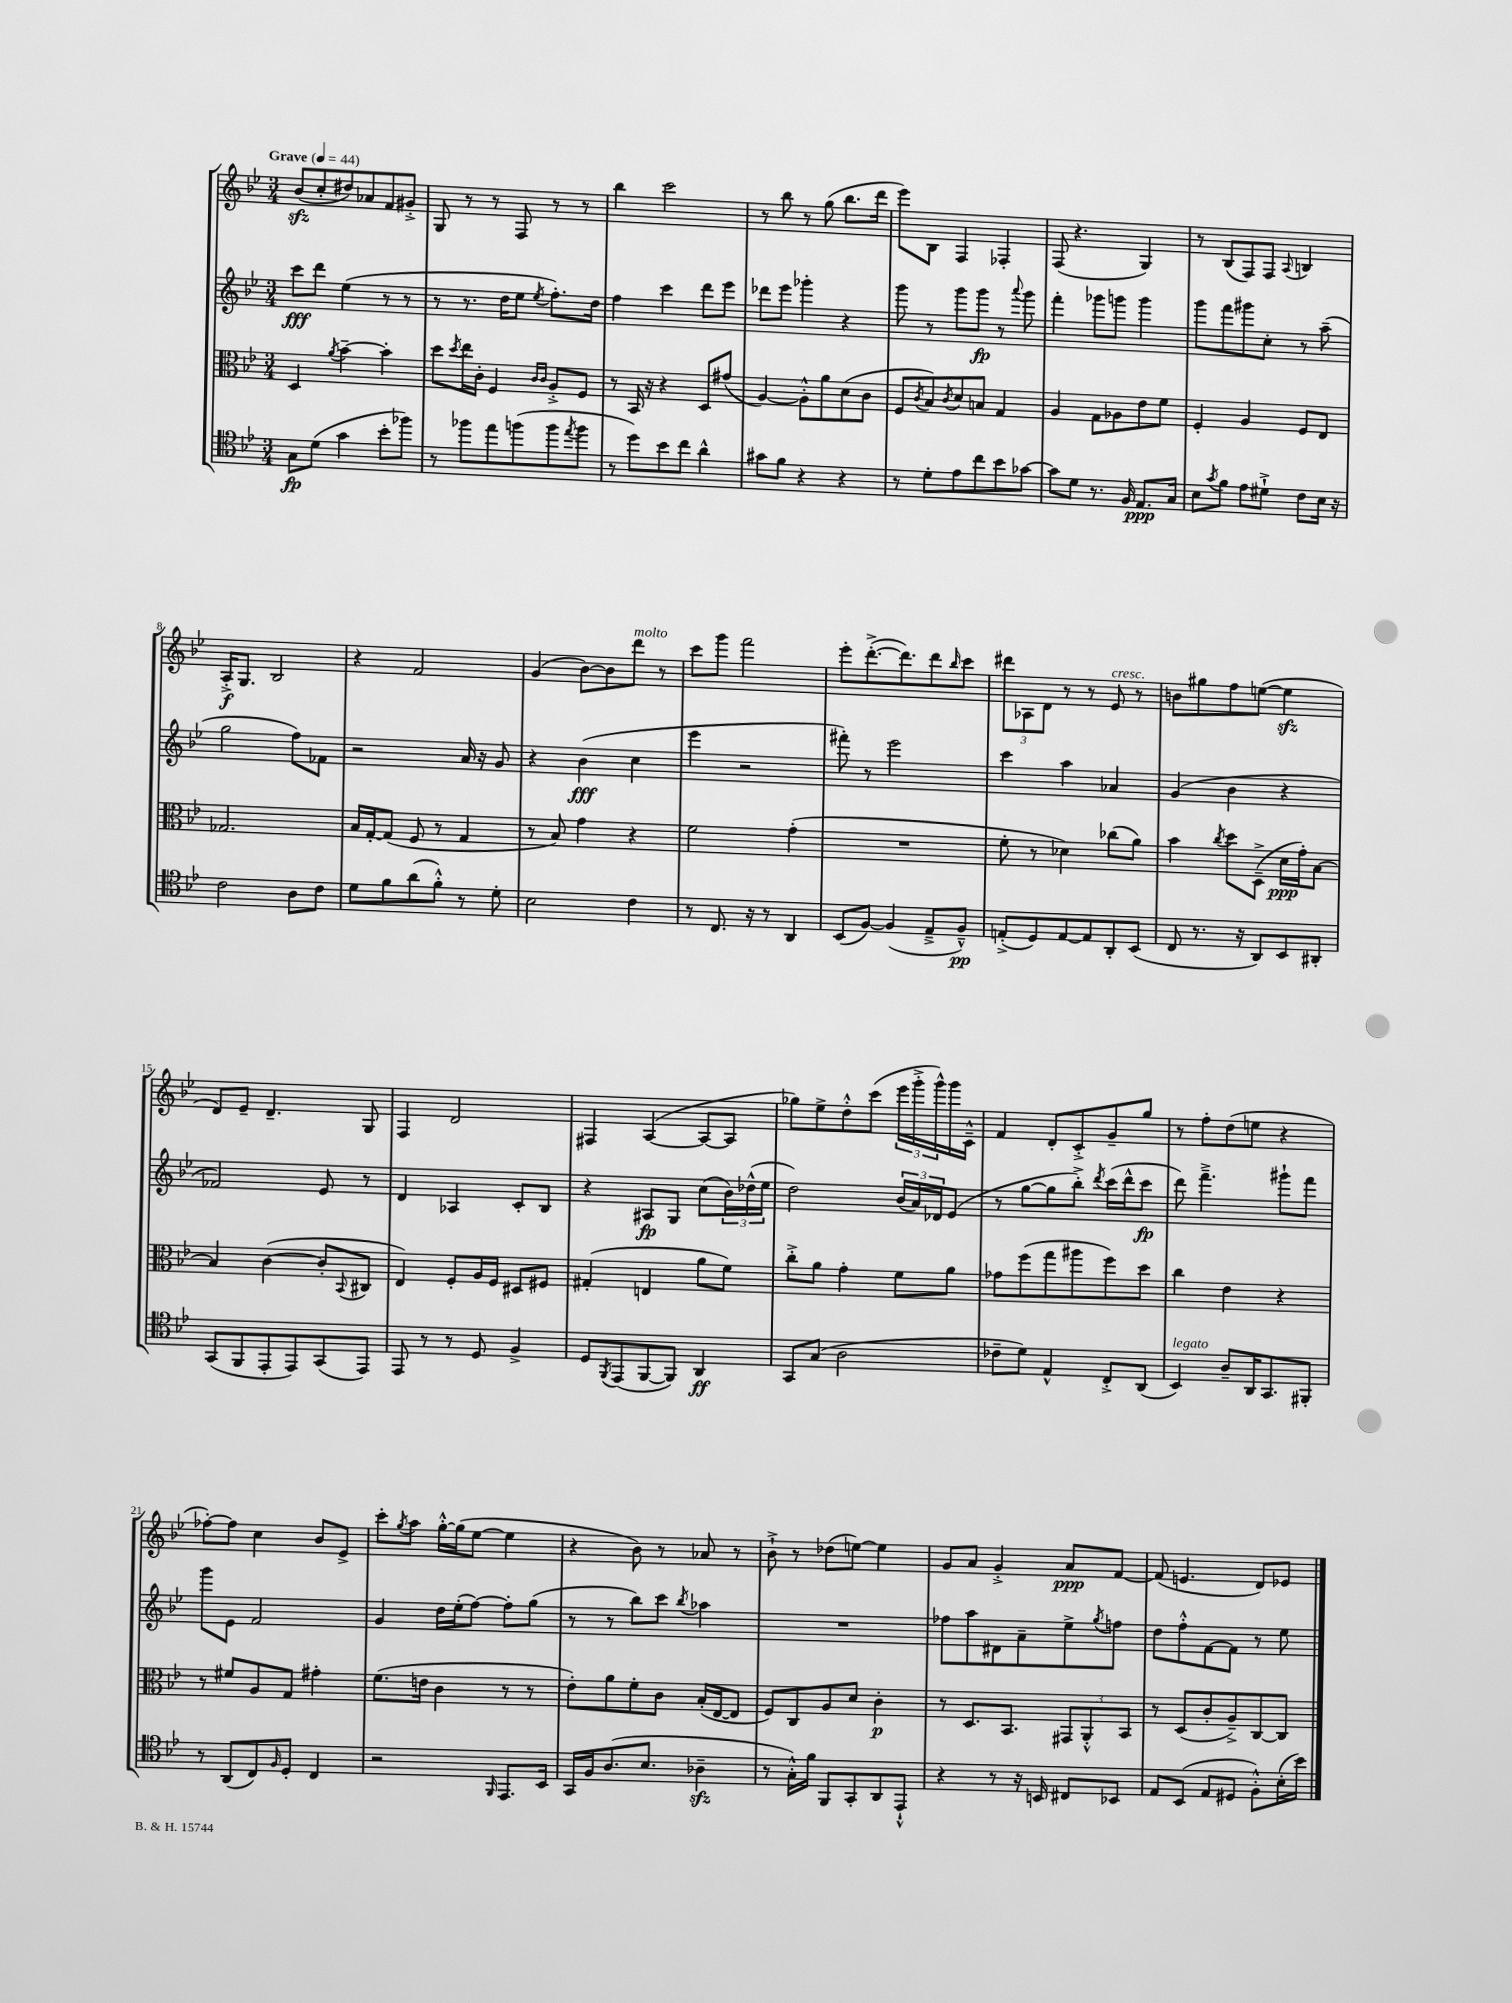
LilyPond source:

<<
\new StaffGroup <<
\new Staff = "s0" {
    \clef treble \key bes \major \numericTimeSignature \time 3/4 \tempo "Grave" 4 = 44
    bes'8\sfz( c''8-. dis''8) aes'8 f'8 gis'8-.-> |
    g8 r8 r8 f8 r8 r8 |
    bes''4 c'''2 |
    r8 bes''8 r8 g''8( bes''8. d'''16 |
    ees'''8) bes8 f4 fes4-. |
    f8( r4. g4) |
    r8 bes8( f8) f8 \appoggiatura { a8 } b4 |
    a16-.->\f g8. bes2 |
    r4 f'2 |
    g'4( bes'8~) bes'8 d'''8^\markup { \italic "molto" } r8 |
    c'''8 g'''8 f'''2 |
    ees'''8-. d'''8.~-.->( d'''8.) d'''8 \grace { bes''16 } c'''8 |
    \tuplet 3/2 { dis'''8 aes8 d'8 } r8 r8 ees'8^\markup { \italic "cresc." } r8 |
    b'8 gis''8 f''8 e''8~( e''4\sfz |
    d'8) ees'8-- d'4.-- g8 |
    f4 d'2 |
    fis4 a4~( a8~ a8 |
    ges''8) ees''8-> d''8-.-^ c'''8( \tuplet 3/2 { ees'''16 g'''16-.-> g'''16-^) } g'''16 c'16---^ |
    f'4 d'8-. c'8-.-> g'8-- g''8 |
    r8 f''8-. d''8( e''8 r4 |
    fes''8~-.) fes''8 c''4 bes'8 ees'8-> |
    c'''8-. \acciaccatura { g''8 } a''8 g''16~-.-^ g''16( ees''8~ ees''4 |
    r4 bes'8) r8 aes'8 r8 |
    bes'8-!-> r8 des''8( e''8~) e''4 |
    g'8 a'8 g'4-.-> a'8\ppp f'8~ |
    f'8( e'4. d'8) ees'8 \bar "|." |
}
\new Staff = "s1" {
    \clef treble \key bes \major \numericTimeSignature \time 3/4
    c'''8\fff d'''8 ees''4( r8 r8 |
    r8 r8. d''16 ees''8 \acciaccatura { ees''8 } f''8.-.) d''16 |
    f''4 c'''4 d'''8 ees'''8 |
    des'''8 ees'''8 ges'''4-. r4 |
    g'''8 r8 g'''8 g'''8\fp r8 \appoggiatura { a'''8 } g'''8 |
    f'''4-. ges'''8 g'''8 g'''4 |
    g'''8 f'''8 gis'''8 c''8-. r8 a''8--( |
    g''2 f''8) fes'8 |
    r2 a'16 r16 g'8 |
    r4 bes'4\fff( c''4 |
    ees'''4 r2 |
    fis'''8-.) r8 ees'''2 |
    c'''4 a''4 aes'4 |
    g'4( bes'4 r4 |
    fes'2) ees'8 r8 |
    d'4 aes4 c'8-. bes8 |
    r4 ais8\fp g8 c''8( \tuplet 3/2 { bes'16) des''16-^( ees''16 } |
    d''2) \tuplet 3/2 { bes'16( a'16) des'16 } ees'8( |
    r8 g''8~ g''8 bes''8-.->) \acciaccatura { d'''8 } c'''16( d'''16-^ c'''8\fp |
    d'''8) f'''4.---> gis'''8-! f'''8 |
    g'''8 ees'8 f'2 |
    g'4 d''16 ees''16-.( f''8~) f''8-. g''8( |
    r8 r8 bes''8) c'''8 \acciaccatura { bes''8 } aes''4 |
    R2. |
    fes''8 a''8 dis'8 a'8-- ees''8-> \acciaccatura { g''8 } f''8 |
    d''8 f''8-.-^ f'8~ f'8 r8 ees''8 \bar "|." |
}
\new Staff = "s2" {
    \clef alto \key bes \major \numericTimeSignature \time 3/4
    d4 \acciaccatura { a'8 } bes'4~-- bes'4-. |
    d''8 \acciaccatura { d''8 } ees''16 c'16-. f4 \grace { c'16 c'16 } a8-.-> f8 |
    r8 bes,16 r16 r4 d8 gis'8( |
    a4~) a8-.-^ a'8 d'8( c'8 |
    f8 \acciaccatura { c'8 } bes8) \acciaccatura { c'8 } d'8 b8 g4 |
    a4 g8 aes8 ees'8 f'8 |
    f4-. a4 f8 ees8 |
    ges2. |
    bes16 g16~-. g8( f8 r8 g4 |
    r8 bes8) g'4 r4 |
    f'2 g'4-.( |
    R2. |
    f'8-. r8 des'4) ces''8( a'8) |
    bes'4 \acciaccatura { c''8 } d''8 d8--->( d'16\ppp g'16-.) bes8~ |
    bes4 c'4~( c'8-. \appoggiatura { bes,8 } cis8 |
    ees4) f8-. a16 f16 dis8 fis8 |
    gis4-.( e4 a'8 f'8) |
    c''8-.-> a'8 g'4-. f'8 a'8 |
    ges'8 f''8( g''8 ais''8 f''8) d''8 |
    c''4 ees'4 r4 |
    r8 fis'8 a8 g8 gis'4-. |
    f'8.( e'16 c'4 r8 r8 |
    ees'8-.) a'8 f'8-. c'8 bes16-.( ees16~ ees8 |
    f8) c8 a8 d'8 c'4-.\p |
    r8 d8. bes,8. \tuplet 3/2 { gis,8 a,8-.-^ bes,8 } |
    r8 d8( c'8-. a8--->) c8~ c8 \bar "|." |
}
\new Staff = "s3" {
    \clef tenor \key bes \major \numericTimeSignature \time 3/4
    g8\fp d'8( g'4 bes'8-. fes''8) |
    r8 fes''8 ees''8 f''8( f''8 \acciaccatura { ees''8 } f''8 |
    r8 d''8) bes'8 c''8 a'4-^ |
    gis'8 f'8 r4 r4 |
    r8 d'8-. ees'8 c''8 bes'8 ges'8~ |
    ges'8 d'8 r8. f16 ees8.\ppp g16 |
    bes8 \acciaccatura { g'8 } f'8 ees'8 dis'8-!-> c'8 bes16 r16 |
    c'2 a8 c'8 |
    d'8 f'8 a'8( f'8-.-^) r8 d'8-. |
    bes2 c'4 |
    r8 c8. r16 r8 a,4 |
    bes,8( f8~) f4( ees8---> f8---^\pp) |
    e8-.->( d8) e8~ e8 a,8-. bes,8( |
    c8 r8. r16 a,8) bes,8 ais,8-. |
    g,8( f,8 ees,8-. ees,8) g,8( ees,8) |
    ees,8 r8 r8 d8 f4-> |
    d8 \acciaccatura { f,8 } ees,8( f,8~ f,8) a,4\ff |
    g,8 g8( a2 |
    ces'8-- d'8) ees4-^ c8-.-> a,8( |
    bes,4^\markup { \italic "legato" }) a8-- a,16 g,8. fis,8-. |
    r8 a,8( c8) \grace { f16 } d8-. c4 |
    r2 \grace { f,16 } ees,8. bes,16 |
    g,16 f16 a8.( bes8. aes4--\sfz |
    r8 g16-.-^) f'16 f,8 g,8-. a,8 ees,8-!-^ |
    r4 r8 r16 b,16 cis8 bes,8 |
    ees8 bes,8( ees8 dis8 f8-.-^) bes16-.( bes'16) \bar "|." |
}
>>
>>
